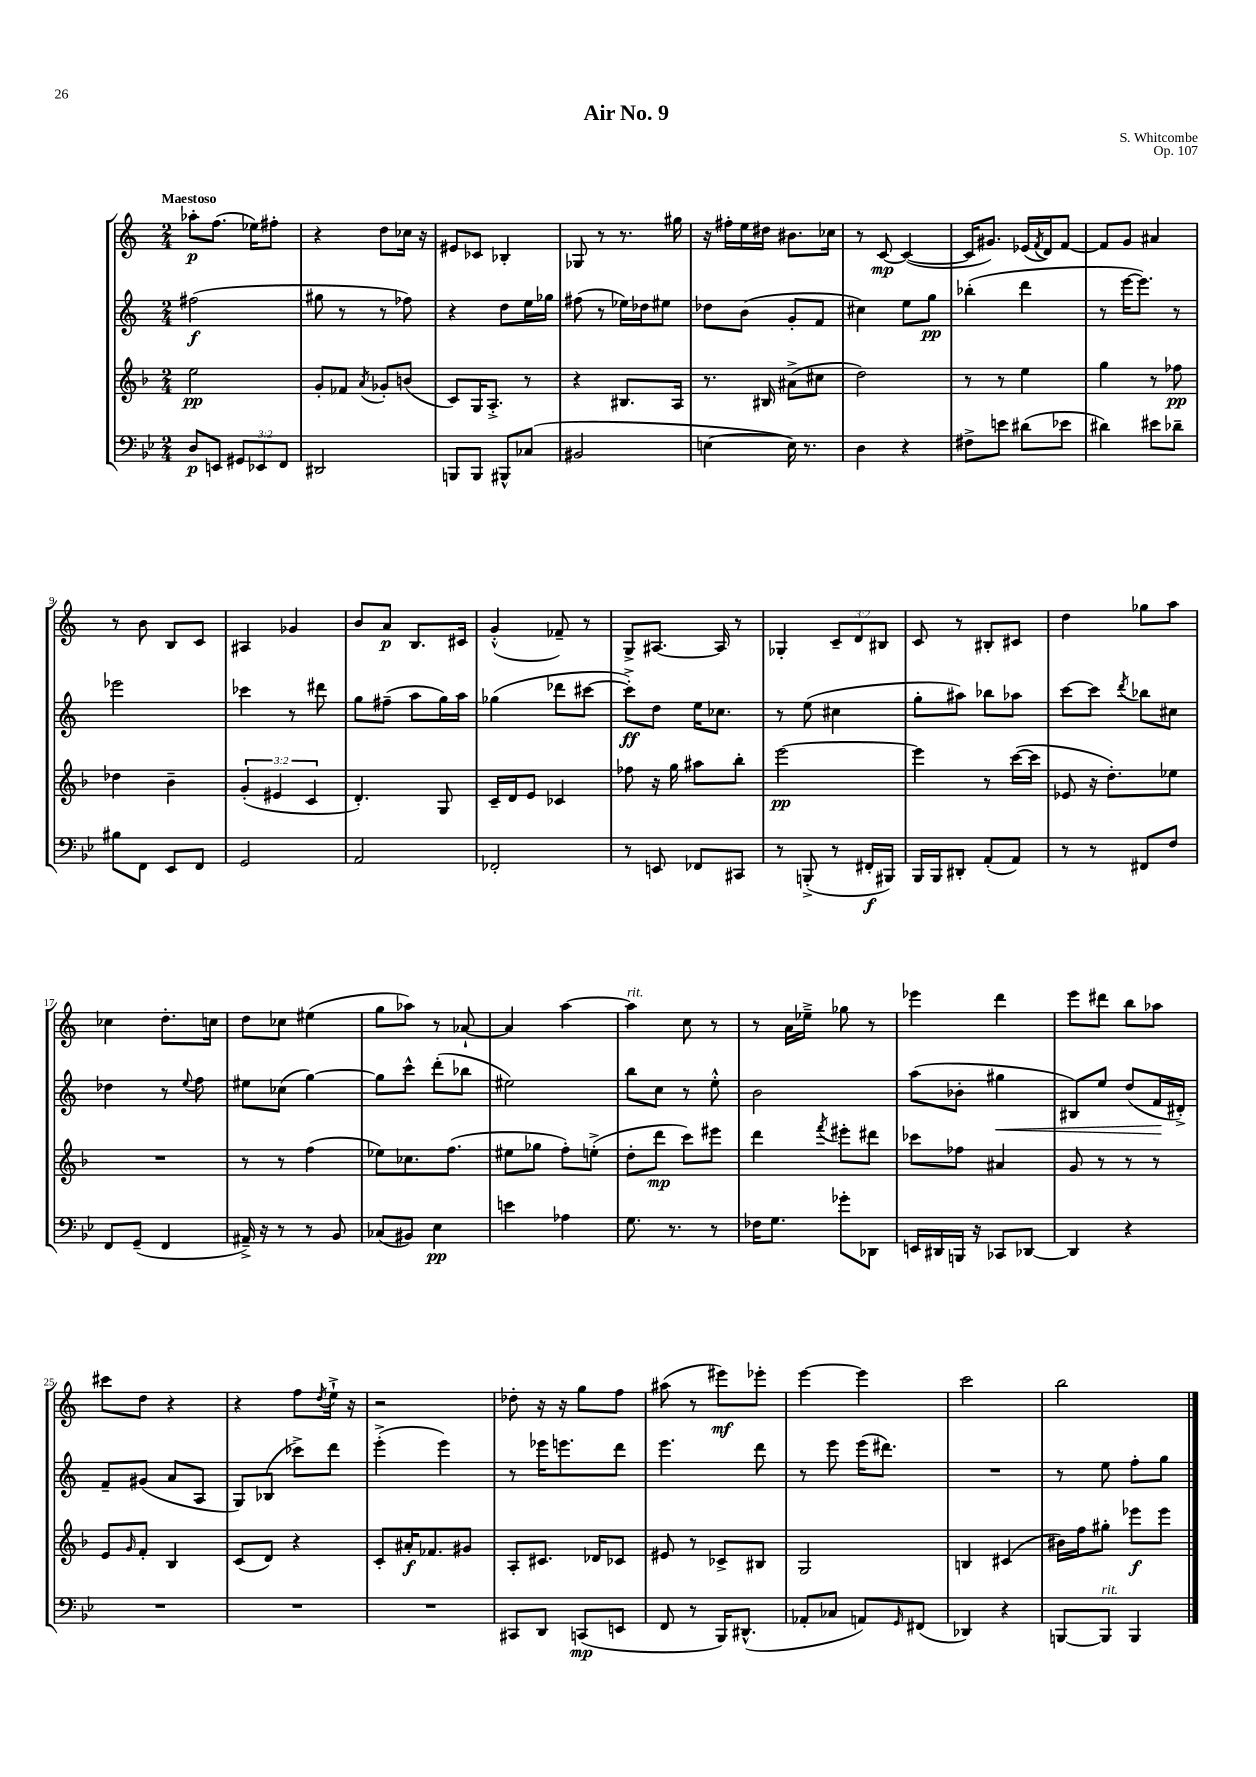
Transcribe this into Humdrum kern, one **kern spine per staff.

**kern	**kern	**kern	**kern
*staff4	*staff3	*staff2	*staff1
*clefF4	*clefG2	*clefG2	*clefG2
*k[b-e-]	*k[b-]	*k[]	*k[]
*M2/4	*M2/4	*M2/4	*M2/4
8D/L	2ee\	(2ff#\	8aa-'\L
8EE/J	.	.	(8.ff\J
12GG#/L	.	.	.
.	.	.	16ee-\LK)
12EE-/	.	.	.
.	.	.	8ff#'\J
12FF/J	.	.	.
=	=	=	=
2DD#/	8g'/L	8gg#\	4r
.	8f-/J	8r	.
.	8qa/	.	.
.	8g-'/L	8r	8dd\L
.	(8b/J	8ff-\)	16cc-\Jk
.	.	.	16r
=	=	=	=
8BBB/L	8c/L)	4r	8e#/L
8BBB/J	16G/K	.	8c-/J
.	8.A'^/J	.	.
8BBB#^^/L	.	8dd\L	4B-'/
(8C-/J	8r	16ee\L	.
.	.	16gg-\JJ	.
=	=	=	=
2BB#/	4r	(8ff#\	8G-/
.	.	8r	8r
.	8.B#/L	16ee-\LL)	8.r
.	.	16dd-\J	.
.	.	8ee#\J	.
.	16A/Jk	.	16gg#\
=	=	=	=
[4E\	8.r	8dd-\L	16r
.	.	.	16ff#'\LL
.	.	(8b\J	16ee\
.	16B#/	.	16dd#\JJ
16E\])	(8a#^\L	8g'/L	8.b#\L
8.r	.	.	.
.	8cc#\J	8f/J	.
.	.	.	16cc-\Jk
=	=	=	=
4D\	2dd\)	4cc#\)	8r
.	.	.	[8c/
4r	.	8ee\L	(4c/_
.	.	8gg\J	.
=	=	=	=
8F#^\L	8r	(4bb-'\	16c/]LK
.	.	.	8.g#/J)
8e\J	8r	.	.
(8d#\L	4ee\	4ddd\	(16e-/LL
.	.	.	8qf/
.	.	.	16d/J)
8e-\J	.	.	[8f/J
=	=	=	=
4d#\)	4gg\	8r	8f/]L
.	.	[16eee\LK	8g/J
.	.	8.eee\]J)	.
8e#\L	8r	.	4a#/
8d-~\J	8ff-\	8r	.
=	=	=	=
8B#\L	4dd-\	2eee-\	8r
8FF\J	.	.	8b\
8EE-/L	4b-~\	.	8B/L
8FF/J	.	.	8c/J
=	=	=	=
2GG/	(6g'/	4ccc-\	4A#/
.	6e#/	.	.
.	.	8r	4g-/
.	6c/	.	.
.	.	8ddd#\	.
=	=	=	=
2AA/	4.d'/)	8gg\L	8b/L
.	.	(8ff#~\J	8a/J
.	.	8aa\L	8.B/L
.	8G/	16gg\L)	.
.	.	16aa\JJ	16c#/Jk
=	=	=	=
2FF-'/	16c~/LL	(4gg-\	(4g'^^/
.	16d/J	.	.
.	8e/J	.	.
.	4c-/	8ddd-\L	8f-~/)
.	.	[8ccc#\J	8r
=	=	=	=
8r	8ff-\	8ccc#'^\]L)	8G^/L
8EE/	16r	8dd\J	[8.A#/J
.	16gg\	.	.
8FF-/L	8aa#\L	16ee\LK	.
.	.	8.cc-\J	16A#/]
8CC#/J	8bb-'\J	.	8r
=	=	=	=
8r	[2eee\	8r	4G-'/
(8BBB'^/	.	(8ee\	.
8r	.	4cc#\	12c~/L
.	.	.	12d/
16FF#'/LL	.	.	.
.	.	.	12B#/J
16BBB#/JJ)	.	.	.
=	=	=	=
16BBB-/LL	4eee\]	8gg'\L	8c/
16BBB-/J	.	.	.
8DD#'/J	.	8aa#\J)	8r
(8AA'/L	8r	8bb-\L	8B#'/L
8AA/J)	([16ccc\LL	8aa-\J	8c#/J
.	16ccc\]JJ	.	.
=	=	=	=
8r	8e-/	[8ccc\L	4dd\
8r	16r	8ccc\]J	.
.	8.dd'\L)	.	.
.	.	8qddd/	.
8FF#/L	.	8bb-\L	8gg-\L
8F/J	8ee-\J	8cc#\J	8aa\J
=	=	=	=
8FF/L	2r	4dd-\	4cc-\
(8GG~/J	.	.	.
4FF/	.	8r	8.dd'\L
.	.	8qqee/	.
.	.	8ff\	.
.	.	.	16cc\Jk
=	=	=	=
16AA#~^/)	8r	8ee#\L	8dd\L
16r	.	.	.
8r	8r	(8cc-\J	8cc-\J
8r	(4ff\	[4gg\)	(4ee#\
8BB-/	.	.	.
=	=	=	=
(8C-/L	8ee-\L)	8gg\]L	8gg\L
8BB#/J)	8.cc-\	8ccc^^\J	8aa-\J)
4E-\	.	(8ddd'\L	8r
.	(8.ff\J	.	.
.	.	8bb-\J	[8a-`/
=	=	=	=
4e\	8ee#\L	2ee#\)	4a-/]
.	8gg-\J	.	.
4A-\	8ff'\L)	.	[4aa\
.	(8ee'^\J	.	.
=	=	=	=
8.G\	8dd'\L	8bb\L	4aa\]
.	8ddd\J	8cc\J	.
8.r	.	.	.
.	8ccc\L)	8r	8cc\
8r	8eee#\J	8ee'^^\	8r
=	=	=	=
16F-\LK	4ddd\	2b\	8r
8.G\J	.	.	.
.	.	.	16a\LL
.	.	.	16ee-~^\JJ
.	8qfff/	.	.
8g-'\L	8eee#'\L	.	8gg-\
8DD-\J	8ddd#\J	.	8r
=	=	=	=
16EE/LL	8ccc-\L	(8aa\L	4eee-\
16DD#/	.	.	.
16BBB/JJ	8ff-\J	8b-'\J	.
16r	.	.	.
8CC-/L	4a#/	4gg#\	4ddd\
[8DD-/J	.	.	.
=	=	=	=
4DD-/]	8g/	8B#/L)	8eee\L
.	8r	8ee/J	8ddd#\J
4r	8r	(8dd/L	8bb\L
.	8r	16f/L	8aa-\J
.	.	16d#'^/JJ)	.
=	=	=	=
2r	8e/L	8f~/L	8ccc#\L
.	16qqg/	.	.
.	8f'/J	(8g#/J	8dd\J
.	4B-/	8a/L	4r
.	.	8A/J	.
=	=	=	=
2r	(8c/L	8G/L)	4r
.	8d/J)	(8B-/J	.
.	4r	8ccc-^\L)	8ff\L
.	.	.	8qdd/
.	.	8ddd\J	16ee`^\Jk
.	.	.	16r
=	=	=	=
2r	8c'/L	(4eee'^\	2r
.	16a#'/K	.	.
.	8.f-/	.	.
.	.	4eee\)	.
.	8g#/J	.	.
=	=	=	=
8CC#/L	8A'/L	8r	8dd-'\
8DD/J	8.c#/J	16eee-\LK	16r
.	.	8.eee\	16r
(8CC/L	.	.	8gg\L
.	16d-/LK	.	.
8EE/J	8c-/J	8ddd\J	8ff\J
=	=	=	=
8FF/	8e#/	4.eee\	(8aa#\
8r	8r	.	8r
16BBB-/LK)	8c-^/L	.	8eee#\L)
(8.DD#^^/J	.	.	.
.	8B#/J	8ddd\	8eee-'\J
=	=	=	=
8AA-'/L	2G/	8r	[4eee\
8C-/J	.	8eee\	.
8AA/L)	.	(16eee\LK	4eee\]
.	.	8.ddd#\J)	.
16qqGG/	.	.	.
(8FF#/J	.	.	.
=	=	=	=
4DD-/)	4B/	2r	2ccc\
4r	(4c#/	.	.
=	=	=	=
[8BBB/L	16b#\LL)	8r	2bb\
.	16ff\J	.	.
8BBB/]J	8gg#'\J	8ee\	.
4BBB/	8eee-\L	8ff'\L	.
.	8eee-\J	8gg\J	.
==	==	==	==
*-	*-	*-	*-
